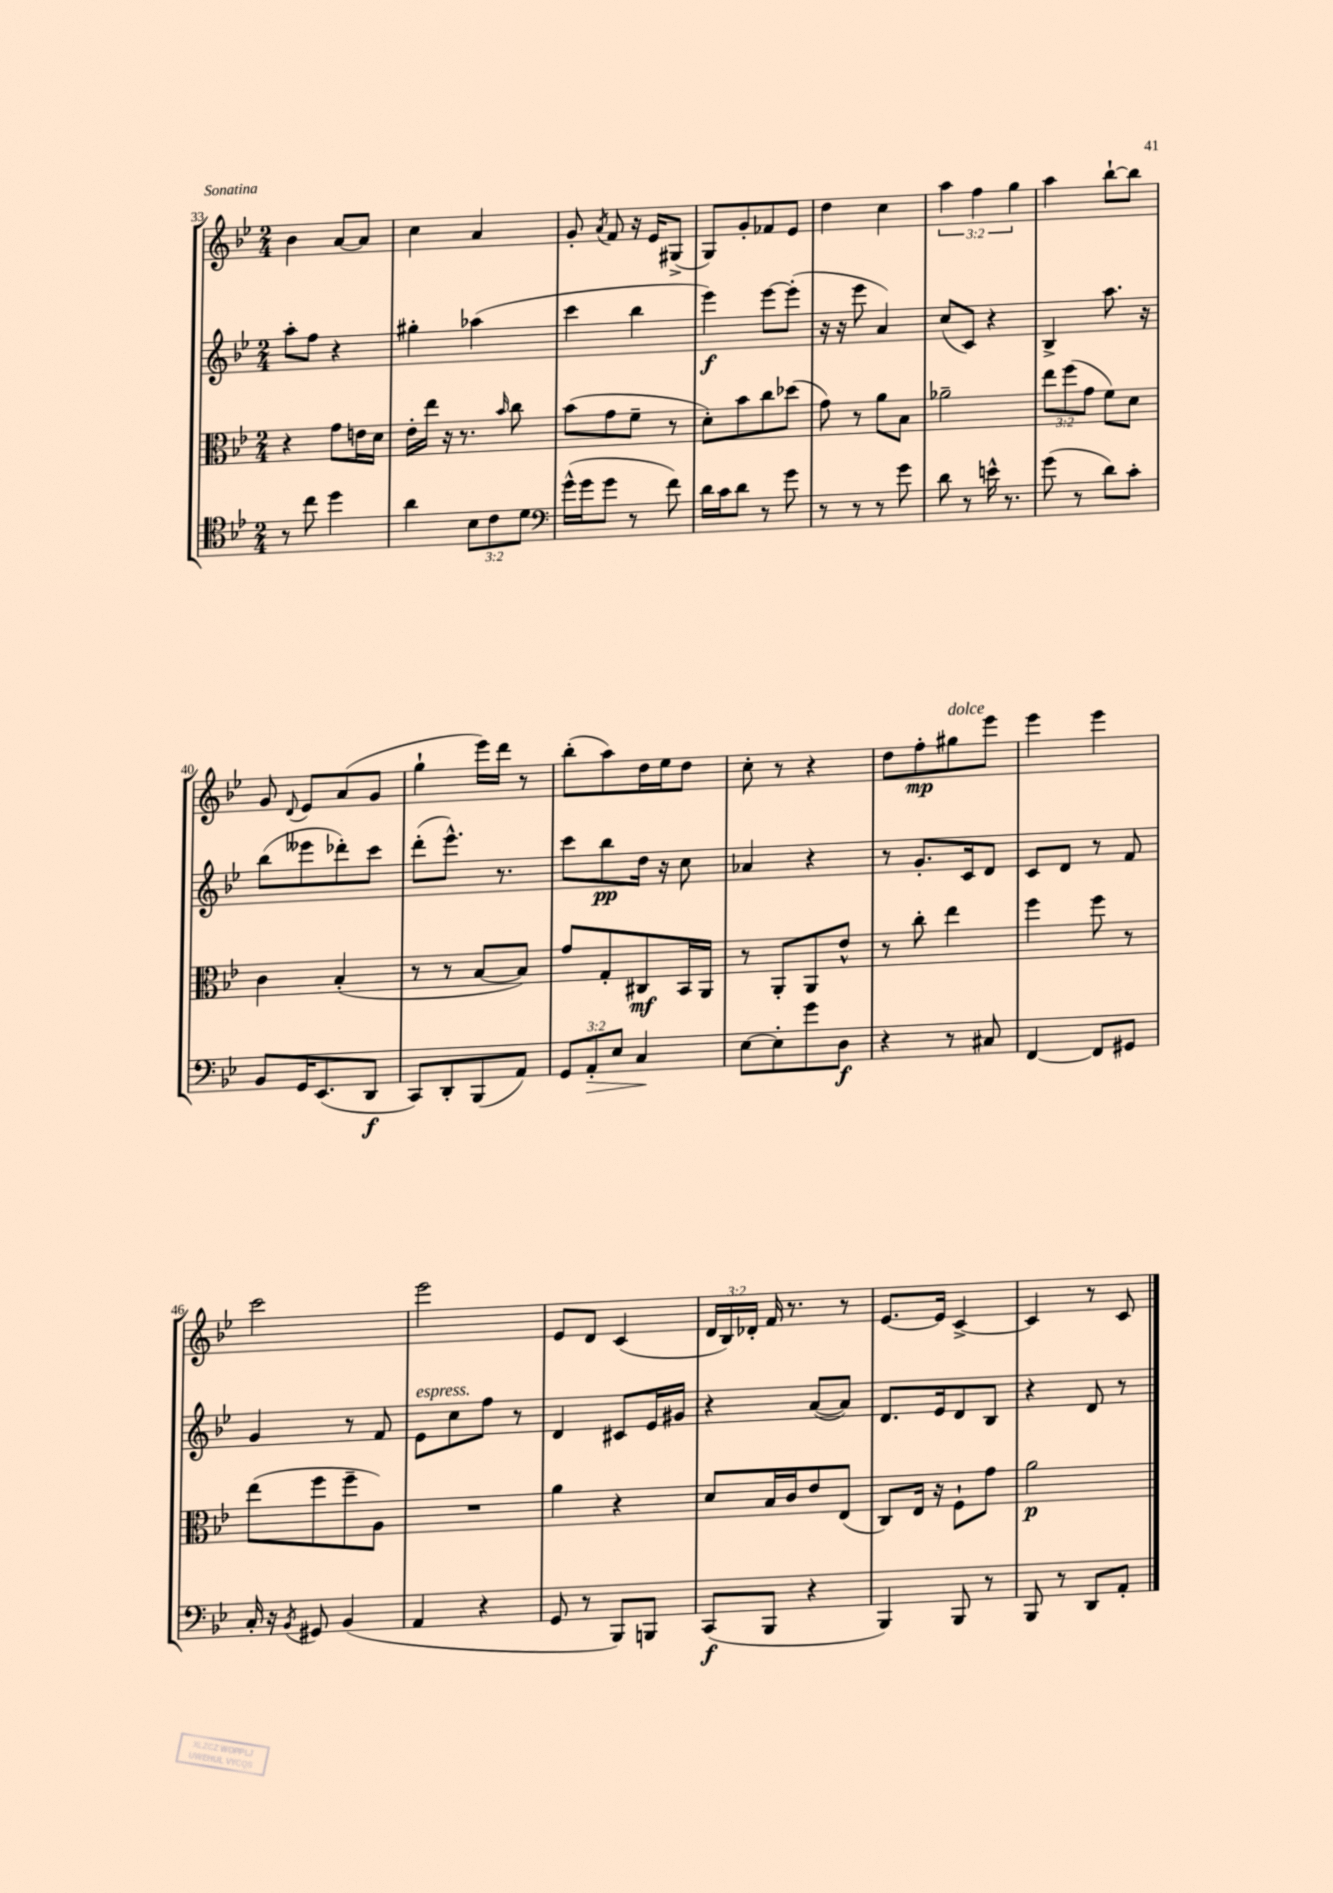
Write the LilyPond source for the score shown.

<<
\new StaffGroup <<
\new Staff = "s0" {
    \clef treble \key bes \major \numericTimeSignature \time 2/4 \override Staff.TupletNumber.text = #tuplet-number::calc-fraction-text
    \autoBeamOff bes'4 a'8[~ a'8] |
    c''4 a'4 |
    g'8-. \acciaccatura { a'8 } f'8 r16 ees'16[ gis8]->( |
    g8[) g'8-. fes'8 ees'8] |
    d''4 c''4 |
    \tuplet 3/2 { a''4 f''4 g''4 } |
    a''4 bes''8[~-! bes''8] |
    g'8 \appoggiatura { d'8 } ees'8[ a'8( g'8] |
    g''4-! ees'''16[) d'''16] r8 |
    bes''8[-.( a''8) d''16 ees''16 d''8] |
    c''8-. r8 r4 |
    d''8[ f''8-.\mp gis''8^\markup { \italic "dolce" } ees'''8] |
    ees'''4 ees'''4 |
    c'''2 |
    ees'''2 |
    ees'8[ d'8] c'4( |
    \tuplet 3/2 { d'16[ bes16) des'16]-. } f'16 r8. r8 |
    ees'8.[~ ees'16] c'4~-> |
    c'4 r8 c'8 \bar "|." |
}
\new Staff = "s1" {
    \clef treble \key bes \major \numericTimeSignature \time 2/4
    \autoBeamOff a''8[-. f''8] r4 |
    gis''4-. aes''4( |
    c'''4 bes''4 |
    ees'''4\f) ees'''8[~ ees'''8]-.( |
    r16 r16 ees'''8 a'4) |
    c''8[( c'8]) r4 |
    bes4-> a''8. r16 |
    bes''8[( eeses'''8 des'''8-.) c'''8] |
    d'''8[-.( ees'''8.]-^) r8. |
    c'''8[ bes''8\pp d''16] r16 c''8 |
    aes'4 r4 |
    r8 g'8.[-. c'16 d'8] |
    c'8[ d'8] r8 f'8 |
    g'4 r8 f'8 |
    ees'8[^\markup { \italic "espress." } c''8 f''8] r8 |
    d'4 cis'8[ ees'16 gis'16] |
    r4 a'8[~( a'8]) |
    d'8.[ ees'16 d'8 bes8] |
    r4 d'8 r8 \bar "|." |
}
\new Staff = "s2" {
    \clef alto \key bes \major \numericTimeSignature \time 2/4 \override Staff.TupletNumber.text = #tuplet-number::calc-fraction-text
    \autoBeamOff r4 g'8[ e'16 d'16] |
    ees'16[-. ees''16] r16 r8. \grace { bes'16 } c''8 |
    bes'8[( g'8 f'8]-- r8 |
    d'8[-.) bes'8 c''8 des''8]( |
    g'8) r8 a'8[ bes8] |
    aes'2-- |
    \tuplet 3/2 { ees''8[ f''8( g'8] } f'8[) d'8] |
    c'4 bes4-.( |
    r8 r8 bes8[~ bes8]) |
    g'8[ g8-. cis8\mf bes,16 a,16] |
    r8 a,8[-. a,8 ees'8]-^ |
    r8 c''8-. ees''4 |
    f''4 f''8 r8 |
    ees''8[( f''8 f''8-- a8]) |
    R2 |
    a'4 r4 |
    d'8[ bes16 c'16 ees'8 ees8]( |
    c8[) ees16] r16 f8[-! g'8] |
    a'2\p \bar "|." |
}
\new Staff = "s3" {
    \clef tenor \key bes \major \numericTimeSignature \time 2/4 \override Staff.TupletNumber.text = #tuplet-number::calc-fraction-text
    \autoBeamOff r8 c''8 d''4 |
    a'4 \tuplet 3/2 { bes8[ c'8 d'8] } |
    \clef bass g'16[-^( g'16 g'8] r8 f'8) |
    d'16[ c'16 d'8] r8 g'8 |
    r8 r8 r8 g'8 |
    d'8 r8 e'16-^ r8. |
    g'8( r8 d'8[) c'8]-. |
    bes,8[ g,16 ees,8.( d,8]\f |
    c,8[) d,8-. bes,,8( a,8]) |
    \tuplet 3/2 { g,8[ a,8-.\> ees8] } c4\! |
    ees8[~ ees8-. g'8 d8]\f |
    r4 r8 cis8 |
    f,4~ f,8[ gis,8] |
    c16-. r16 \acciaccatura { bes,8 } gis,8 bes,4( |
    a,4 r4 |
    g,8 r8 bes,,8[) b,,8] |
    c,8[\f( bes,,8] r4 |
    bes,,4) bes,,8 r8 |
    bes,,8 r8 d,8[ a,8]-. \bar "|." |
}
>>
>>
\layout { \context { \Score currentBarNumber = #33 } }
